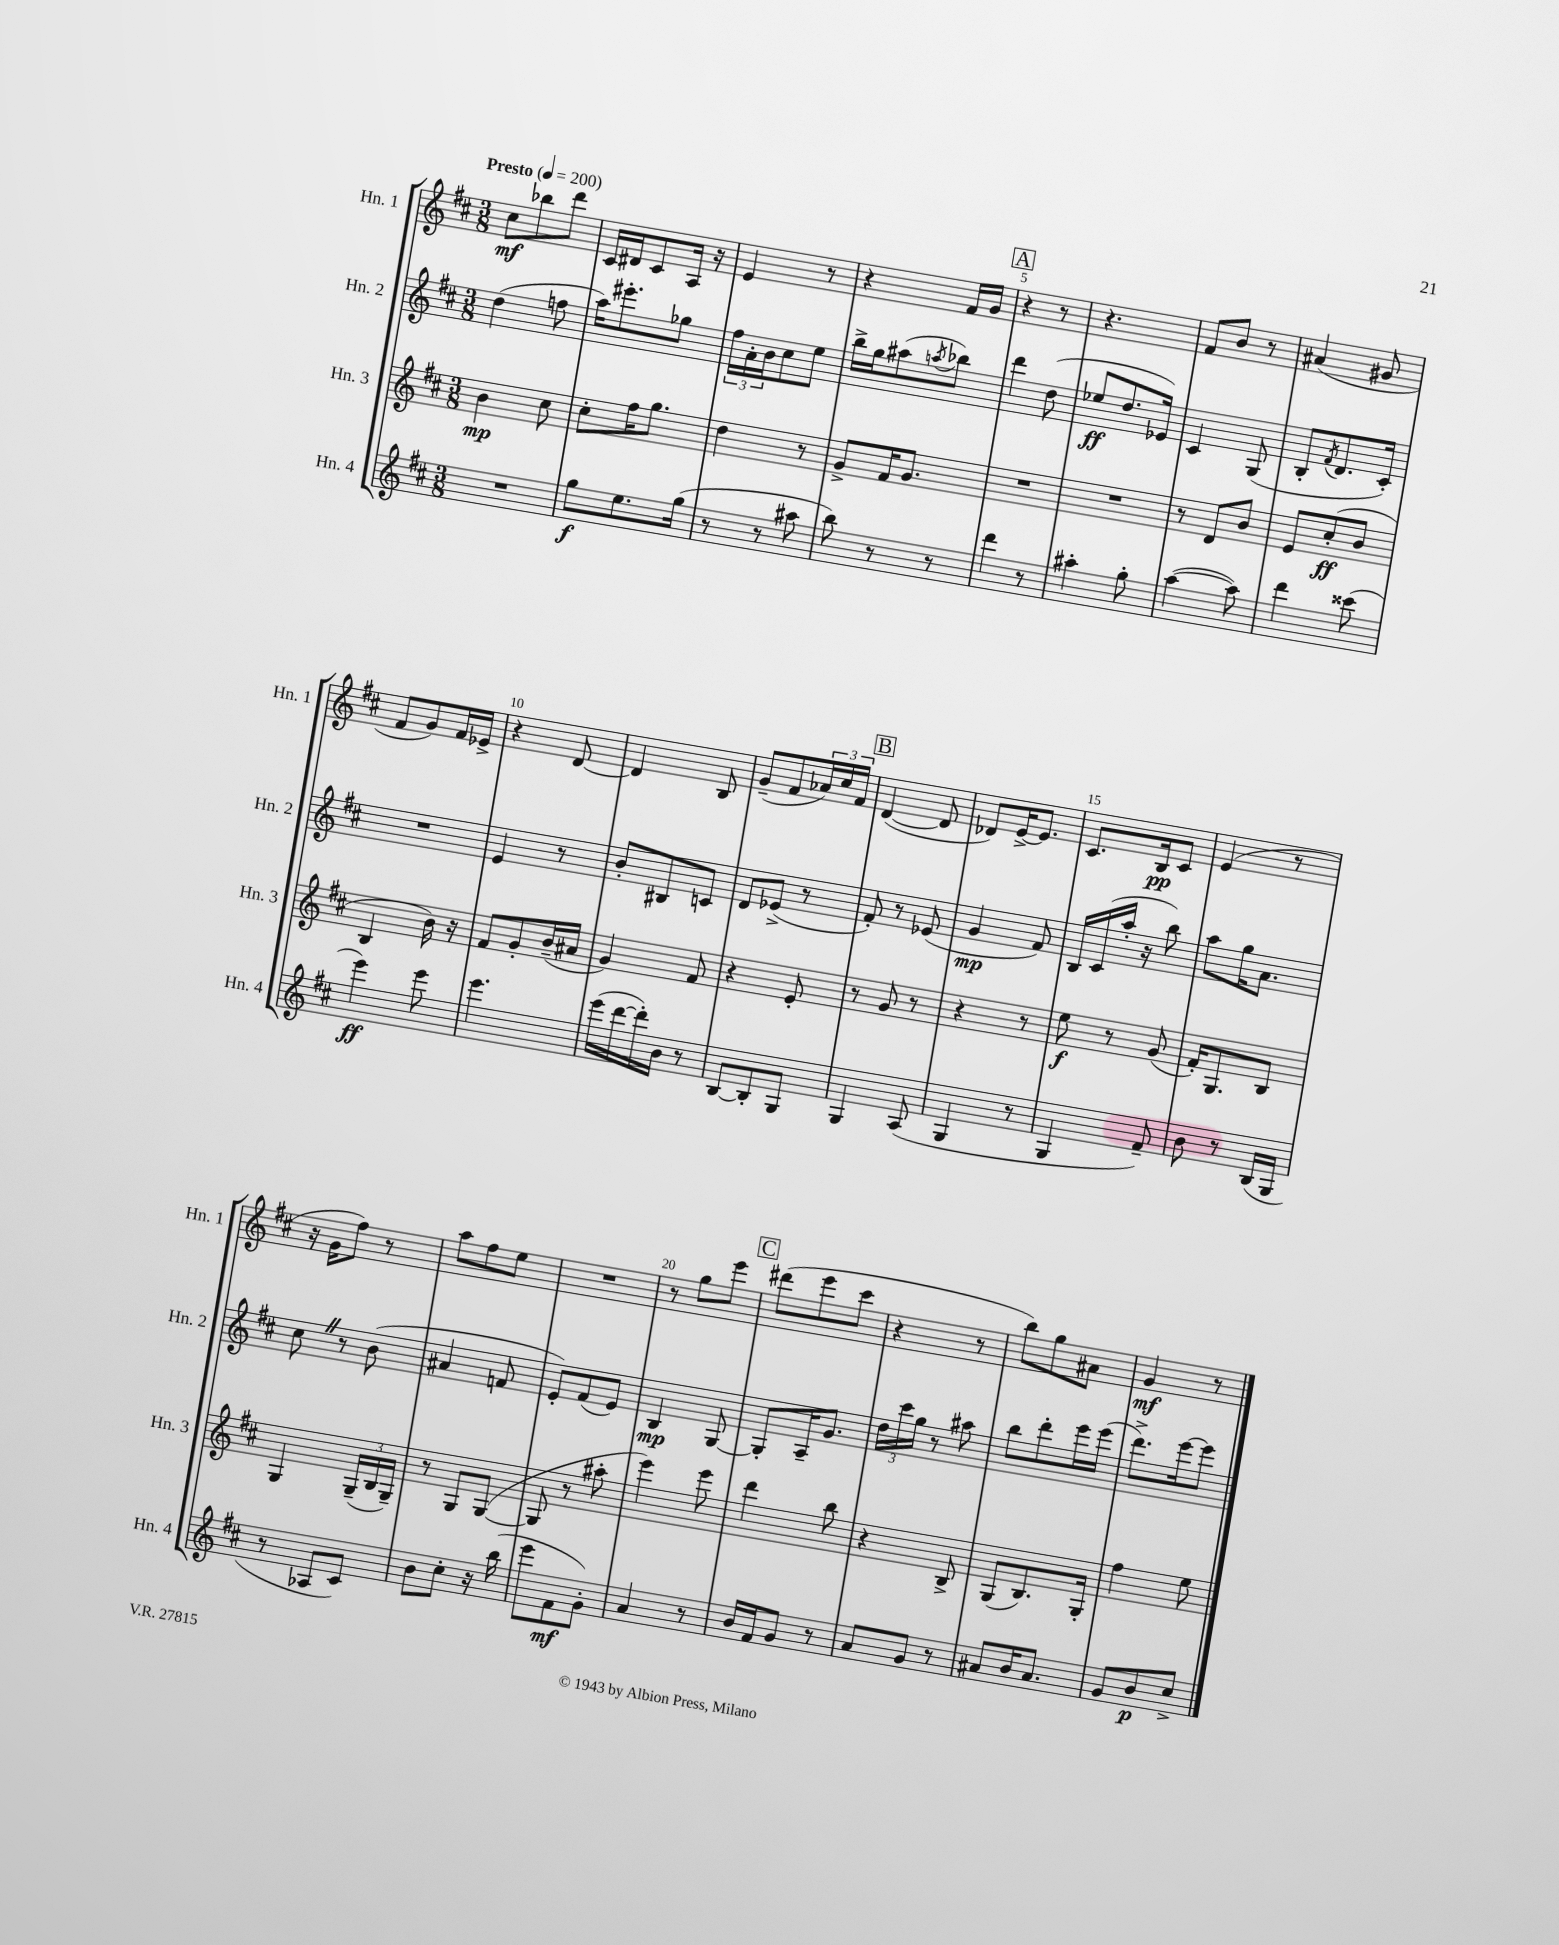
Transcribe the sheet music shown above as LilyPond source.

<<
\new StaffGroup <<
\new Staff = "s0" \with { instrumentName = "Hn. 1" shortInstrumentName = "Hn. 1" } {
    \clef treble \key d \major \numericTimeSignature \time 3/8 \tempo "Presto" 4 = 200
    cis''8\mf bes''8 d'''8 |
    cis'16 dis'16 cis'8 a16 r16 |
    e'4 r8 |
    r4 fis'16 g'16 |
    \mark \markup { \box "A" } r4 r8 |
    r4. |
    fis'8 b'8 r8 |
    ais'4( gis'8 |
    fis'8 g'8) fis'16 ees'16-> |
    r4 d'8~ |
    d'4 b8 |
    g'8--( fis'8 \tuplet 3/2 { aes'16) cis''16 fis'16 } |
    \mark \markup { \box "B" } d'4~( d'8 |
    des'8) e'16~-> e'8. |
    cis'8. b16\pp cis'8 |
    e'4( r8 |
    r16 g'16 fis''8) r8 |
    a''8 fis''8 e''8 |
    R4. |
    r8 g''8 e'''8 |
    \mark \markup { \box "C" } dis'''8( e'''8 cis'''8 |
    r4 r8 |
    b''8) g''8 ais'8 |
    g'4\mf r8 \bar "|." |
}
\new Staff = "s1" \with { instrumentName = "Hn. 2" shortInstrumentName = "Hn. 2" } {
    \clef treble \key d \major \numericTimeSignature \time 3/8
    d''4( f''8 |
    a''16) eis'''8.-. ges''8 |
    \tuplet 3/2 { fis''16 a'16-. b'16 } cis''8 e''8 |
    b''16-> g''16 ais''8( \acciaccatura { a''8 } bes''8) |
    \mark \markup { \box "A" } d'''4 d''8( |
    ees''8\ff d''8. ees'16) |
    cis'4 g8( |
    b8-. \acciaccatura { fis'8 } d'8. cis'16-.) |
    R4. |
    e'4 r8 |
    b'8-. bis8 c'8 |
    d'8 ees'8->( r8 |
    \mark \markup { \box "B" } fis'8-.) r8 ees'8( |
    g'4\mp fis'8) |
    b16 cis'16( a''16-. r16 b''8) |
    a''8 g''16 a'8. |
    cis''8 \once \override BreathingSign.text = \markup { \musicglyph "scripts.caesura.straight" } \breathe r8 b'8( |
    ais'4 f'8 |
    e'8-.) fis'8( e'8) |
    b4\mp g8~ |
    \mark \markup { \box "C" } g8-. a16-- g'8. |
    \tuplet 3/2 { d''16 cis'''16 g''16 } r8 ais''8 |
    b''8 d'''8-. e'''16 e'''16( |
    d'''8.->) e'''16~ e'''8 \bar "|." |
}
\new Staff = "s2" \with { instrumentName = "Hn. 3" shortInstrumentName = "Hn. 3" } {
    \clef treble \key d \major \numericTimeSignature \time 3/8
    b'4\mp cis''8 |
    cis''8-. fis''16 g''8. |
    d''4 r8 |
    g'8-> fis'16 g'8. |
    \mark \markup { \box "A" } R4. |
    R4. |
    r8 d'8 b'8 |
    e'8 cis''8-.\ff( b'8 |
    b4 b'16) r16 |
    fis'8 g'8-. b'16--( ais'16 |
    g'4) fis'8 |
    r4 e'8-. |
    \mark \markup { \box "B" } r8 g'8 r8 |
    r4 r8 |
    e''8\f r8 g'8( |
    fis'16-.) g8. b8 |
    g4 \tuplet 3/2 { g16--( b16 g16--) } |
    r8 g8 g8~( |
    g8 r8 ais''8-. |
    e'''4) e'''8 |
    \mark \markup { \box "C" } d'''4 b''8 |
    r4 b8-> |
    g8( b8.) g16-. |
    fis''4 e''8 \bar "|." |
}
\new Staff = "s3" \with { instrumentName = "Hn. 4" shortInstrumentName = "Hn. 4" } {
    \clef treble \key d \major \numericTimeSignature \time 3/8
    R4. |
    g''8\f e''8. g''16( |
    r8 r8 ais''8 |
    b''8) r8 r8 |
    \mark \markup { \box "A" } d'''4 r8 |
    ais''4-. g''8-. |
    a''4~( a''8) |
    d'''4 cisis'''8( |
    e'''4\ff) e'''8 |
    e'''4. |
    e'''16( d'''16~ d'''16-.) b'16 r8 |
    b8~ b8-. g8 |
    \mark \markup { \box "B" } g4 a8( |
    g4 r8 |
    g4 fis'8--) |
    b'8 r8 b16( g16 |
    r8 aes8 cis'8) |
    b'8 cis''8-. r16 b''16( |
    e'''8 fis'8\mf g'8-.) |
    a'4 r8 |
    \mark \markup { \box "C" } b'16 fis'16 g'8 r8 |
    a'8 g'8 r8 |
    ais'8 b'16 ais'8. |
    g'8 b'8\p cis''8-> \bar "|." |
}
>>
>>
\layout { \context { \Score \override BarNumber.break-visibility = ##(#f #t #t) barNumberVisibility = #(every-nth-bar-number-visible 5) } }
